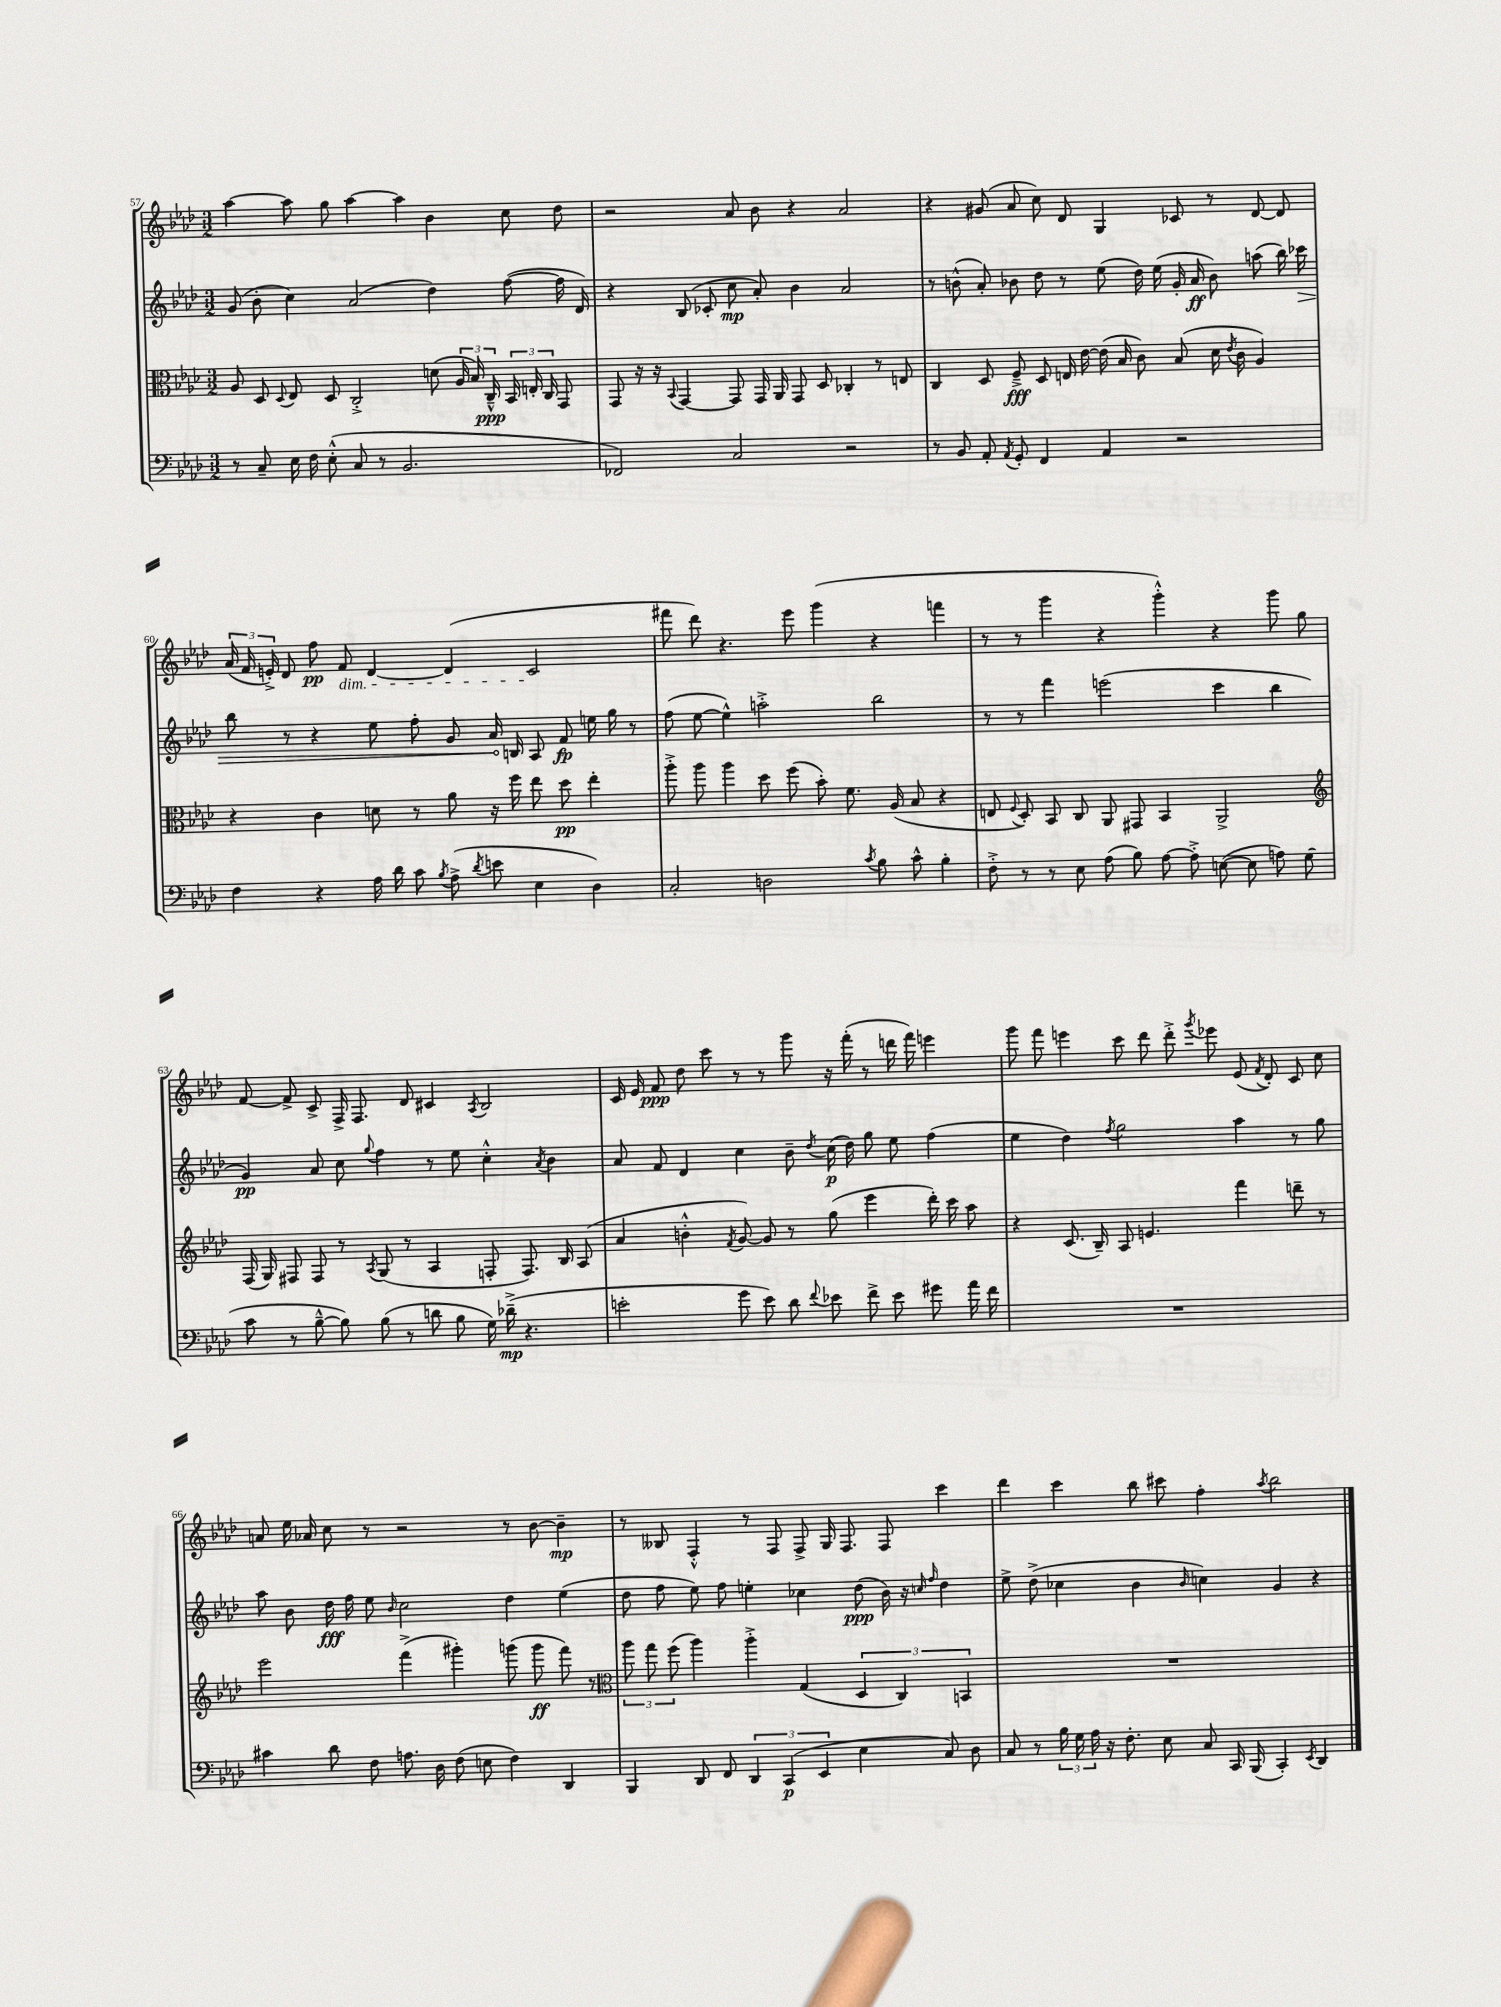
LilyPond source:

<<
\new StaffGroup <<
\new Staff = "s0" {
    \clef treble \key aes \major \numericTimeSignature \time 3/2
    \autoBeamOff aes''4~ aes''8 g''8 aes''4~ aes''4 bes'4 c''8 des''8 |
    r2 aes'8 bes'8 r4 aes'2 |
    r4 gis'8( aes'8 c''8) des'8 g4 ces'8 r8 des'8~ des'8 |
    \tuplet 3/2 { aes'16( f'16 e'16-.->) } des'8 f''8\pp f'8\dim des'4~ des'4( c'2\! |
    fis'''8 des'''8) r4. ees'''8 g'''4( r4 f'''4 |
    r8 r8 g'''4 r4 g'''4-.-^) r4 g'''8 g''8 |
    f'8~ f'8-> c'8-> f16-> f8. des'8 cis'4 \acciaccatura { aes8 } bes2 |
    c'16 ees'16 f'8\ppp des''8 c'''8 r8 r8 g'''8 r16 f'''16-.( r8 d'''16 f'''16) e'''4 |
    g'''8 f'''8 e'''4 c'''8 des'''8 des'''8-.-> \acciaccatura { g'''8 } ees'''8 ees'8( \acciaccatura { f'8 } des'8-.) c'8 c''8 |
    a'8 ees''16 aes'16 c''8 r8 r2 r8 bes'8~ bes'4--\mp |
    r8 beses8 f4-.-^ r8 f8 f8-> g16 f8. f8 c'''4 |
    des'''4 c'''4 bes''8 cis'''8 f''4-. \acciaccatura { aes''8 } bes''2 \bar "|." |
}
\new Staff = "s1" {
    \clef treble \key aes \major \numericTimeSignature \time 3/2
    \autoBeamOff g'8( bes'8-. c''4) aes'2( des''4) f''8~( f''16 des'16) |
    r4 bes8( ces'8-. c''8\mp aes'8-.) bes'4 aes'2 |
    r8 b'8-^( aes'8-.) bes'8 des''8 r8 ees''8( des''16) ees''16( g'16-. aes'16\ff bes'8) a''8( bes''16) \once \override Hairpin.circled-tip = ##t ces'''16\> |
    bes''8 r8 r4 ees''8 f''8-. g'8 aes'16\! b16 aes8 f'8\fp e''16 g''16 r8 |
    f''8( ees''8~ ees''4-^) a''2-.-> bes''2 |
    r8 r8 f'''4 e'''2( c'''4 bes''4 |
    g'4\pp) aes'8 c''8 \appoggiatura { g''8 } f''4 r8 ees''8 c''4-.-^ \acciaccatura { aes'8 } bes'4 |
    aes'8 f'8 des'4 c''4 bes'8-- \acciaccatura { des''8 } c''16\p( des''16) g''8 ees''8 f''4( |
    ees''4 des''4) \acciaccatura { f''8 } g''2 aes''4 r8 g''8 |
    aes''8 bes'8 des''16\fff f''16 ees''8 \grace { bes'16 } c''2 des''4 ees''4( |
    des''8 f''8 ees''8) f''8 e''4-. ces''4 des''8\ppp( bes'16) r16 \grace { c''16 f''16 } des''4 |
    ees''8-> des''8->( ces''4 bes'4 \grace { bes'16 } c''4) g'4 r4 \bar "|." |
}
\new Staff = "s2" {
    \clef alto \key aes \major \numericTimeSignature \time 3/2
    \autoBeamOff aes8 des8 \appoggiatura { des8 } ees8 des8 c2-.-> d'8( \tuplet 3/2 { aes16 bes16) c16---^\ppp } \tuplet 3/2 { bes,16 e16-. c16 } g,8 |
    g,8 r16 r16 \appoggiatura { bes,8 } g,4~ g,8 g,16 aes,16 g,8 des8 ces4-. r8 e8 |
    c4 des8 f8--->\fff des8 e16 ees'16~ ees'16( bes16 c'8) bes8( des'16 \acciaccatura { ees'8 } c'16 aes4) |
    r4 c'4 d'8 r8 aes'8 r16 f''16 ees''8 des''8\pp ees''4-. |
    aes''8-.-> aes''8 aes''4 des''8 f''8( bes'8-.) f'8. aes16( bes8 r4 |
    e8 \appoggiatura { f8 } des8-.) bes,8 c8 aes,8 gis,8 bes,4 aes,2-> |
    \clef treble f16( g16) fis8 fis8 r8 \acciaccatura { aes8 } g8( r8 aes4 f8-. f8.) bes16 aes8( |
    aes'4 b'4-.-^ \acciaccatura { f'8 } g'8~) g'8 r8 g''8( ees'''4 des'''16-.) c'''16 aes''8 |
    r4 c'8.( bes16--) aes8 e'4. f'''4 d'''8-- r8 |
    ees'''2 f'''4->( gis'''4-.) g'''8( g'''8\ff f'''8) r8 |
    \clef alto \tuplet 3/2 { aes''8 g''8 f''8( } aes''4) aes''4-.-> g4( \tuplet 3/2 { des4 c4) b,4 } |
    R1. \bar "|." |
}
\new Staff = "s3" {
    \clef bass \key aes \major \numericTimeSignature \time 3/2
    \autoBeamOff r8 c8-- ees16 f16 ees8-.-^( c8 r8 bes,2. |
    fes,2) c2 r2 |
    r8 bes,8 aes,8-. \acciaccatura { aes,8 } g,8-. f,4 aes,4 r2 |
    f4 r4 aes16 des'16 c'8 \acciaccatura { bes8 } aes8->( \acciaccatura { des'8 } e'8 ees4 des4) |
    c2-. d2 \acciaccatura { c'8 } bes8 c'8-^ bes4-. |
    f8-.-> r8 r8 ees8 aes8( bes8) aes8~ aes8-.-> e8~( e8 a8) g8( |
    c'8 r8 bes8~---^ bes8) bes8( r8 d'8 bes8 g16) des'16--->\mp( r4. |
    e'2-. g'8 e'8) des'8 \appoggiatura { f'8 } ees'8 f'8-> ees'8 gis'8 aes'16 f'16 |
    R1. |
    cis'4 des'8 f8 a8. des16 f8( e8 f4) des,4 |
    bes,,4 des,8 f,8 \tuplet 3/2 { des,4 c,4\p( ees,4 } ees4 c8) des8 |
    c8 r8 \tuplet 3/2 { bes16 g16 aes16 } r16 f8.-. ees8 c8 c,16 bes,,16( c,4-.) \acciaccatura { ees,8 } des,4 \bar "|." |
}
>>
>>
\layout { \context { \Score currentBarNumber = #57 } }
